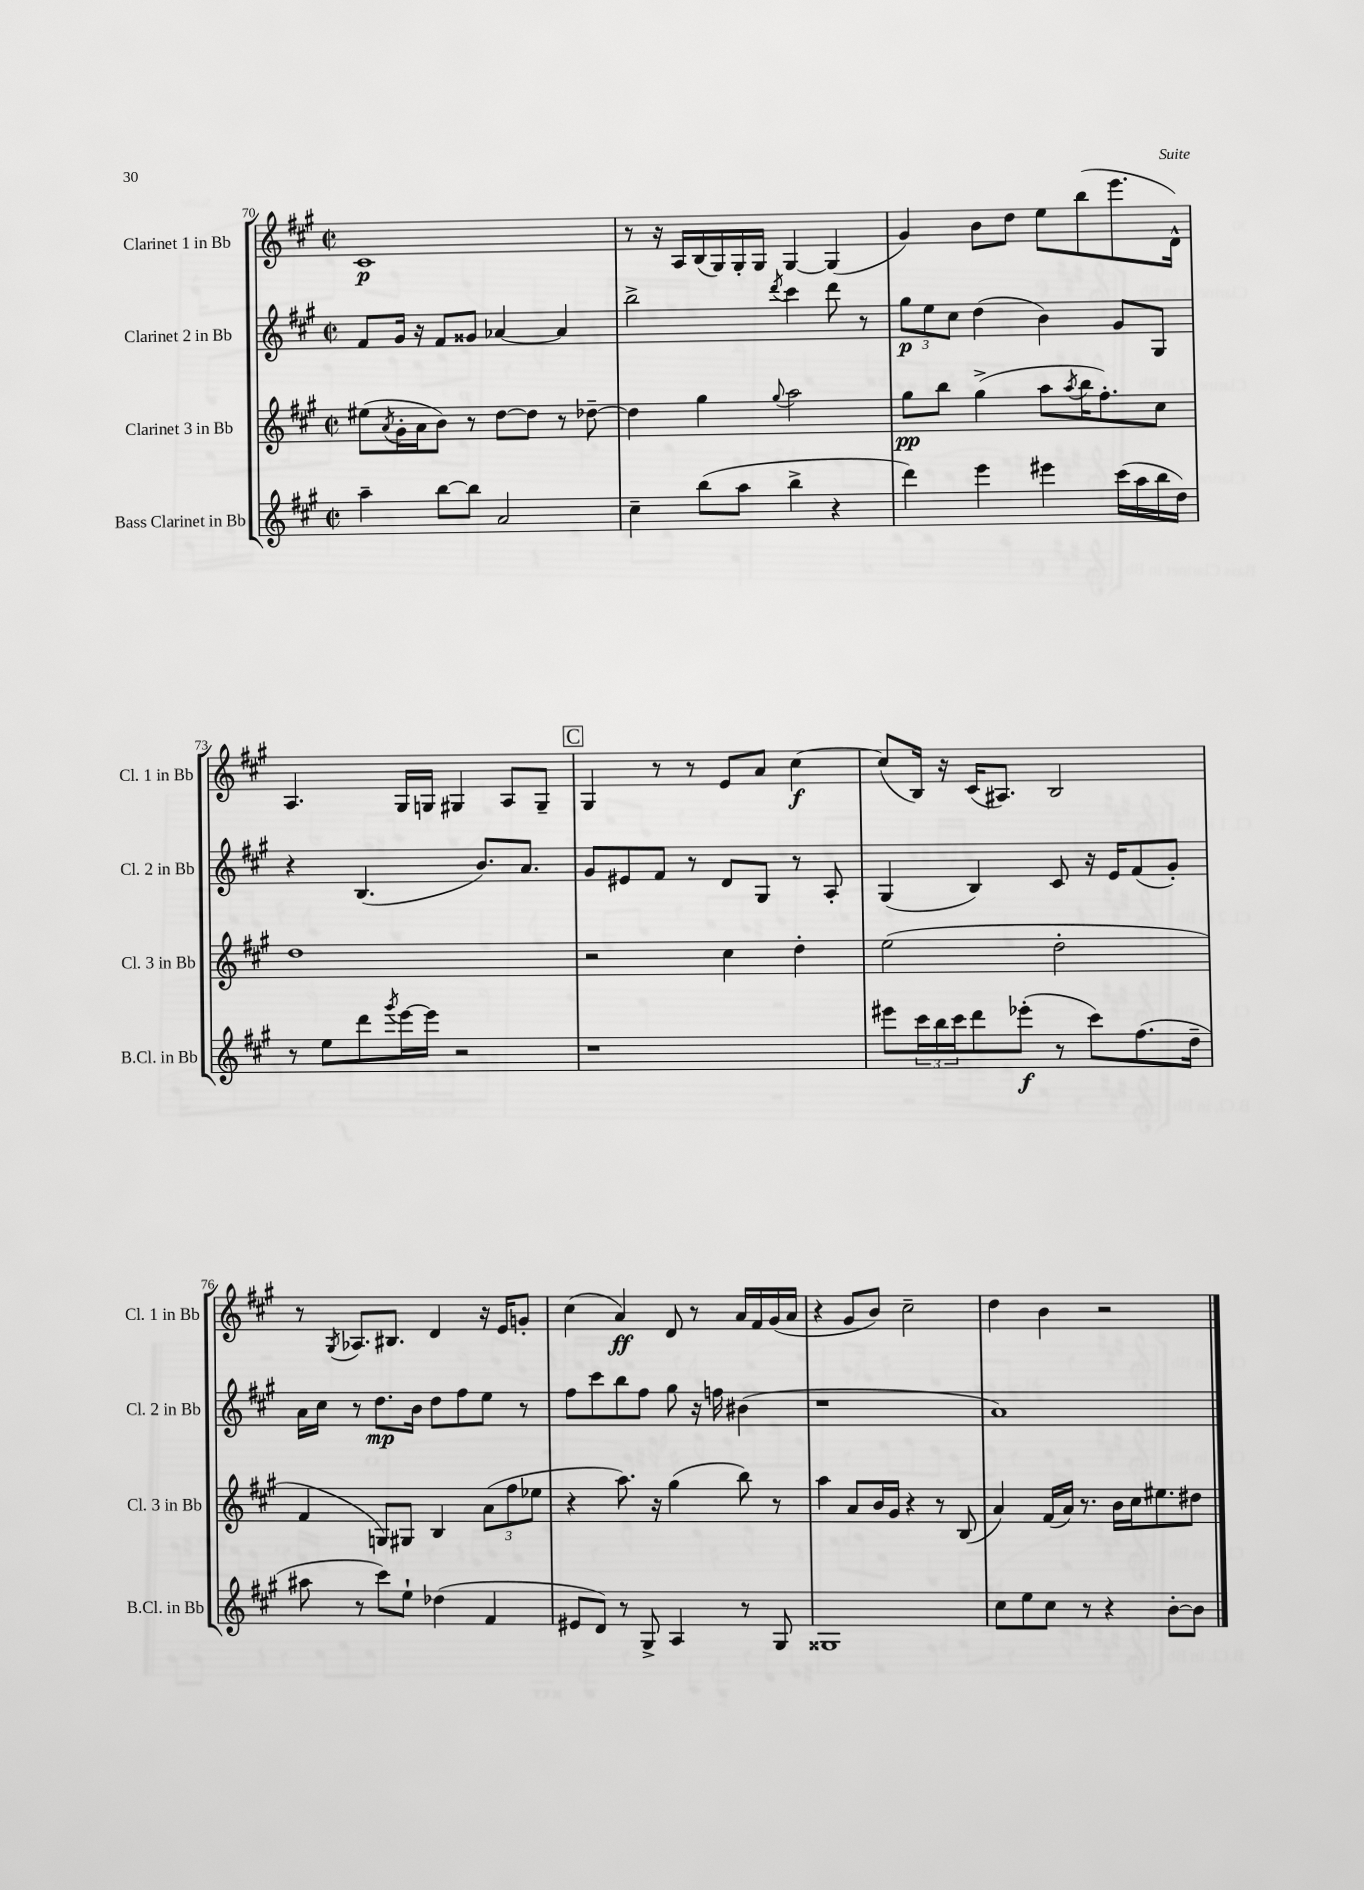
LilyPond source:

<<
\new StaffGroup <<
\new Staff = "s0" \with { instrumentName = "Clarinet 1 in Bb" shortInstrumentName = "Cl. 1 in Bb" } {
    \clef treble \key a \major \defaultTimeSignature \time 2/2
    cis'1\p |
    r8 r16 a16 b16( gis16) gis16-. gis16 gis4~ gis4( |
    gis'4) b'8 d''8 e''8 b''8( e'''8. d'16-^) |
    a4. gis16 g16 gis4 a8 gis8-- |
    \mark \markup { \box "C" } gis4 r8 r8 e'8 a'8 cis''4~\f |
    cis''8( b16) r16 cis'16( ais8.) b2 |
    r8 \acciaccatura { gis8 } aes8. bis8. d'4 r16 e'16 g'8-. |
    cis''4( a'4\ff) d'8 r8 a'16 fis'16 gis'16( a'16 |
    r4 gis'8 b'8) cis''2-- |
    d''4 b'4 r2 \bar "|." |
}
\new Staff = "s1" \with { instrumentName = "Clarinet 2 in Bb" shortInstrumentName = "Cl. 2 in Bb" } {
    \clef treble \key a \major \defaultTimeSignature \time 2/2
    fis'8 gis'16 r16 fis'8 gisis'8 aes'4~ aes'4 |
    b''2-> \acciaccatura { d'''8 } cis'''4 d'''8 r8 |
    \tuplet 3/2 { gis''8\p e''8 cis''8 } d''4( b'4) gis'8 gis8 |
    r4 b4.( b'8.) a'8. |
    \mark \markup { \box "C" } gis'8 eis'8 fis'8 r8 d'8 gis8 r8 a8-. |
    gis4( b4) cis'8 r16 e'16 fis'8( gis'8-.) |
    a'16 cis''16 r8 d''8.\mp b'16 d''8 fis''8 e''8 r8 |
    fis''8 cis'''8 b''8 fis''8 gis''8 r16 f''16 bis'4( |
    r1 |
    a'1) \bar "|." |
}
\new Staff = "s2" \with { instrumentName = "Clarinet 3 in Bb" shortInstrumentName = "Cl. 3 in Bb" } {
    \clef treble \key a \major \defaultTimeSignature \time 2/2
    eis''8( \acciaccatura { a'8 } gis'16-. a'16 b'8) r8 d''8~ d''8 r8 des''8~-- |
    des''4 gis''4 \appoggiatura { gis''8 } a''2 |
    gis''8\pp b''8 gis''4->( a''8 \acciaccatura { a''8 } b''16 fis''8.-.) cis''8 |
    d''1 |
    \mark \markup { \box "C" } r2 cis''4 d''4-. |
    e''2( d''2-. |
    fis'4 g8) gis8 b4 \tuplet 3/2 { a'8( fis''8 ees''8 } |
    r4 a''8.) r16 gis''4( b''8) r8 |
    a''4 a'8 b'16 gis'16 r4 r8 b8( |
    a'4) fis'16( a'16) r8. b'16 cis''16 eis''8. dis''8 \bar "|." |
}
\new Staff = "s3" \with { instrumentName = "Bass Clarinet in Bb" shortInstrumentName = "B.Cl. in Bb" } {
    \clef treble \key a \major \defaultTimeSignature \time 2/2
    a''4-- b''8~ b''8 a'2 |
    cis''4-- b''8( a''8 b''4-> r4 |
    d'''4) e'''4 eis'''4 cis'''16( a''16 b''16 d''16) |
    r8 e''8 d'''8 \acciaccatura { gis'''8 } e'''16~ e'''16 r2 |
    \mark \markup { \box "C" } r1 |
    eis'''8 \tuplet 3/2 { cis'''16 b''16 cis'''16 } d'''8 ees'''8-.\f( r8 cis'''8) fis''8.( d''16-- |
    ais''8 r8 cis'''8) e''8-! des''4( fis'4 |
    eis'8 d'8) r8 gis8-> a4 r8 gis8 |
    gisis1 |
    cis''8 e''8 cis''8 r8 r4 b'8~-. b'8 \bar "|." |
}
>>
>>
\layout { \context { \Score currentBarNumber = #70 } }
